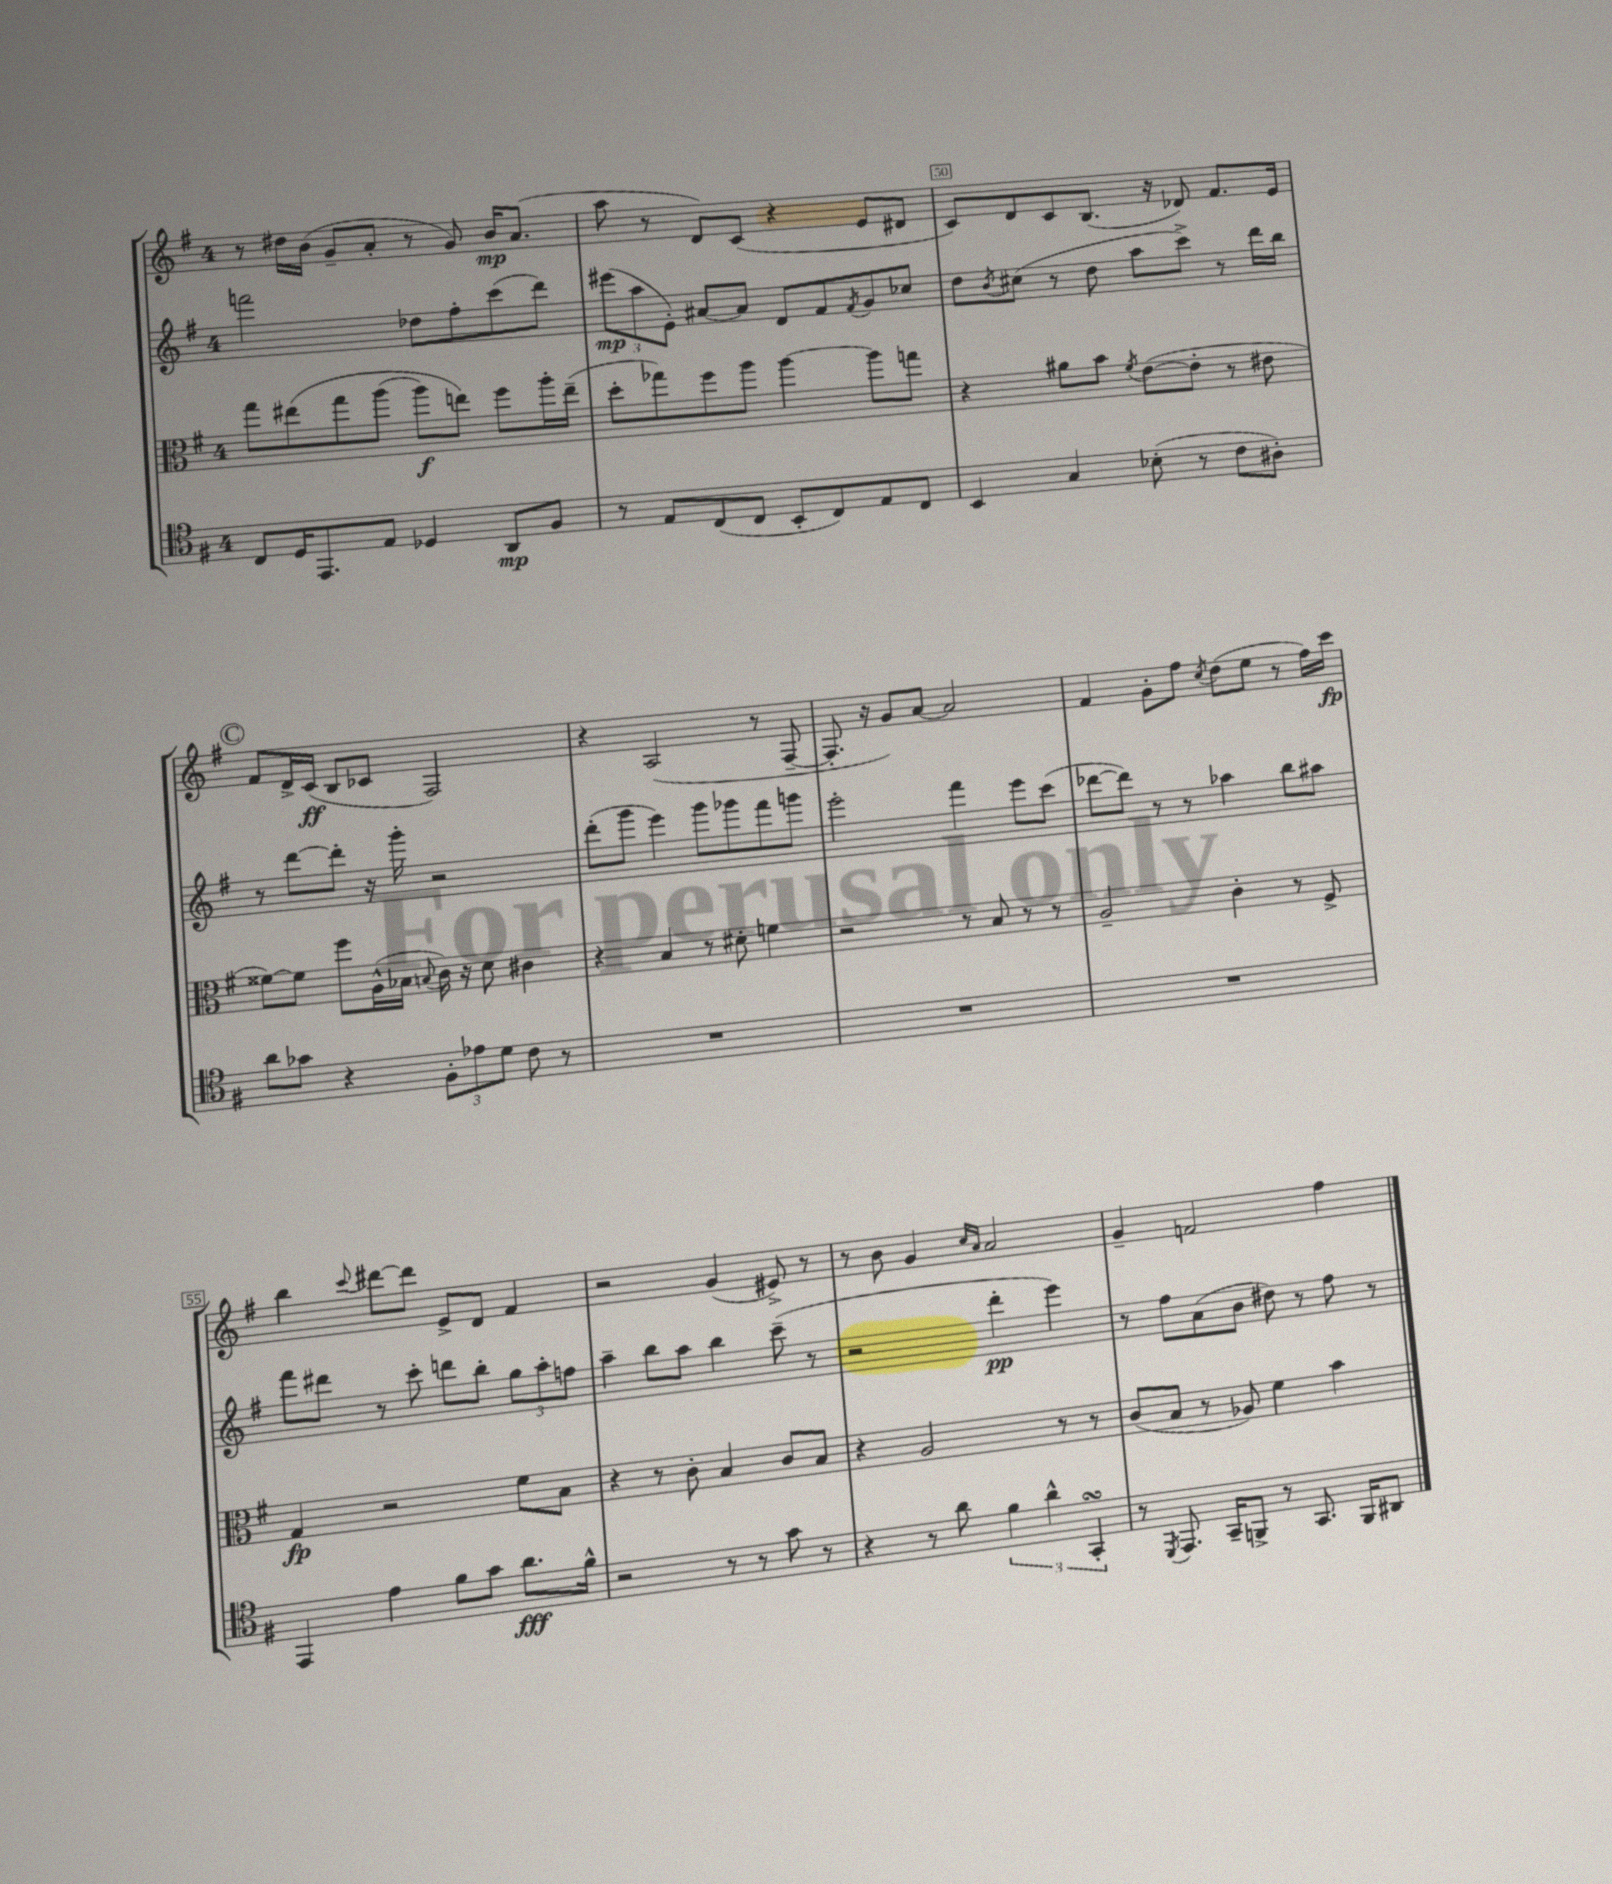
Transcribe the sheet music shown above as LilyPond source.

<<
\new StaffGroup <<
\new Staff = "s0" {
    \clef treble \key g \major \once \override Staff.TimeSignature.style = #'single-digit \time 4/4
    r8 dis''16 b'16( g'8-- a'8-. r8 g'8) b'16\mp a'8.( |
    a''8 r8 d'8) c'8( r4 e'8 dis'8 |
    c'8) d'8 c'8 b8.( r16 des'8) fis'8. e'16 |
    \mark \markup { \circle "C" } fis'8 d'16-> c'16\ff( b8 ces'8 fis2) |
    r4 a2( r8 fis8~-- |
    fis8.-. r16 g'8) a'8~ a'2 |
    fis'4 g'8-. fis''8 \acciaccatura { c''8 } d''8( e''8 r8 fis''16) c'''16\fp |
    b''4 \appoggiatura { c'''8 } dis'''8~ dis'''8 e'8-> d'8 fis'4 |
    r2 g'4( eis'8->) r8 |
    r8 b'8 g'4 \grace { c''16 a'16 } a'2 |
    g'4-- f'2 fis''4 \bar "|." |
}
\new Staff = "s1" {
    \clef treble \key g \major \once \override Staff.TimeSignature.style = #'single-digit \time 4/4
    f'''2 des''8 fis''8-. c'''8( d'''8) |
    \tuplet 3/2 { eis'''8\mp( a''8 e'8-.) } ais'8~ ais'8 d'8 fis'8 \acciaccatura { fis'8 } g'8 ces''8 |
    d''8 \acciaccatura { b'8 } cis''8( r8 d''8 a''8 c'''8->) r8 d'''16 b''16 |
    \mark \markup { \circle "C" } r8 d'''8~ d'''8-. r16 g'''16-. r2 |
    d'''8-.( g'''8 e'''4) g'''8 ges'''8 fis'''8 g'''8 |
    e'''2-. fis'''4 e'''8 c'''8( |
    des'''8~ des'''8) r8 r8 aes''4 b''8 ais''8 |
    fis'''8 dis'''8 r8 c'''8-. d'''8 b''8-. \tuplet 3/2 { g''8 a''8-. f''8 } |
    a''4-- b''8 a''8 b''4 c'''8--( r8 |
    r2 d'''4-.\pp e'''4) |
    r8 fis''8 a'8( b'8 dis''8) r8 fis''8 r8 \bar "|." |
}
\new Staff = "s2" {
    \clef alto \key g \major \once \override Staff.TimeSignature.style = #'single-digit \time 4/4
    g''8 eis''8\( g''8 a''8( a''8\f) e''8\) fis''8 a''16-. e''16--( |
    d''8-. ges''8) fis''8 a''8 a''4~ a''8 g''8 |
    r4 ais'8 b'8 \acciaccatura { fis'8 } e'8~( e'8-. r8 eis'8 |
    \mark \markup { \circle "C" } fisis'8~) fisis'8 fis''8 a16-^( bes16 \appoggiatura { b8 } c'16) r16 d'8 cis'4 |
    r4 b4 r8 dis'8-. f'4 |
    r2 r8 b8 r8 r8 |
    a2-- c'4-. r8 fis8-> |
    g4\fp r2 fis'8 b8 |
    r4 r8 c'8-. b4 c'8 b8 |
    r4 a2 r8 r8 |
    c'8( b8 r8 aes8) fis'4 b'4 \bar "|." |
}
\new Staff = "s3" {
    \clef tenor \key g \major \once \override Staff.TimeSignature.style = #'single-digit \time 4/4
    c8 d16 e,8. e8 des4 a,8\mp fis8 |
    r8 e8 c8( c8 b,8-. c8) e8 c8 |
    b,4 g4 bes8-.( r8 c'8 ais8-.) |
    \mark \markup { \circle "C" } a'8 ges'8 r4 \tuplet 3/2 { fis8-. ees'8 d'8 } c'8 r8 |
    R1 |
    R1 |
    R1 |
    e,4 e'4 fis'8 g'8 a'8.\fff fis'16-^ |
    r2 r8 r8 g'8 r8 |
    r4 r8 a'8 \tuplet 3/2 { fis'4 a'4-^ g,4-.\turn } |
    r8 \acciaccatura { d,8 } e,8. g,16-- f,8-> r8 g,8. f,16 ais,8 \bar "|." |
}
>>
>>
\layout { \context { \Score currentBarNumber = #48 \override BarNumber.break-visibility = ##(#f #t #t) barNumberVisibility = #(every-nth-bar-number-visible 5) \override BarNumber.stencil = #(make-stencil-boxer 0.1 0.3 ly:text-interface::print) } }
